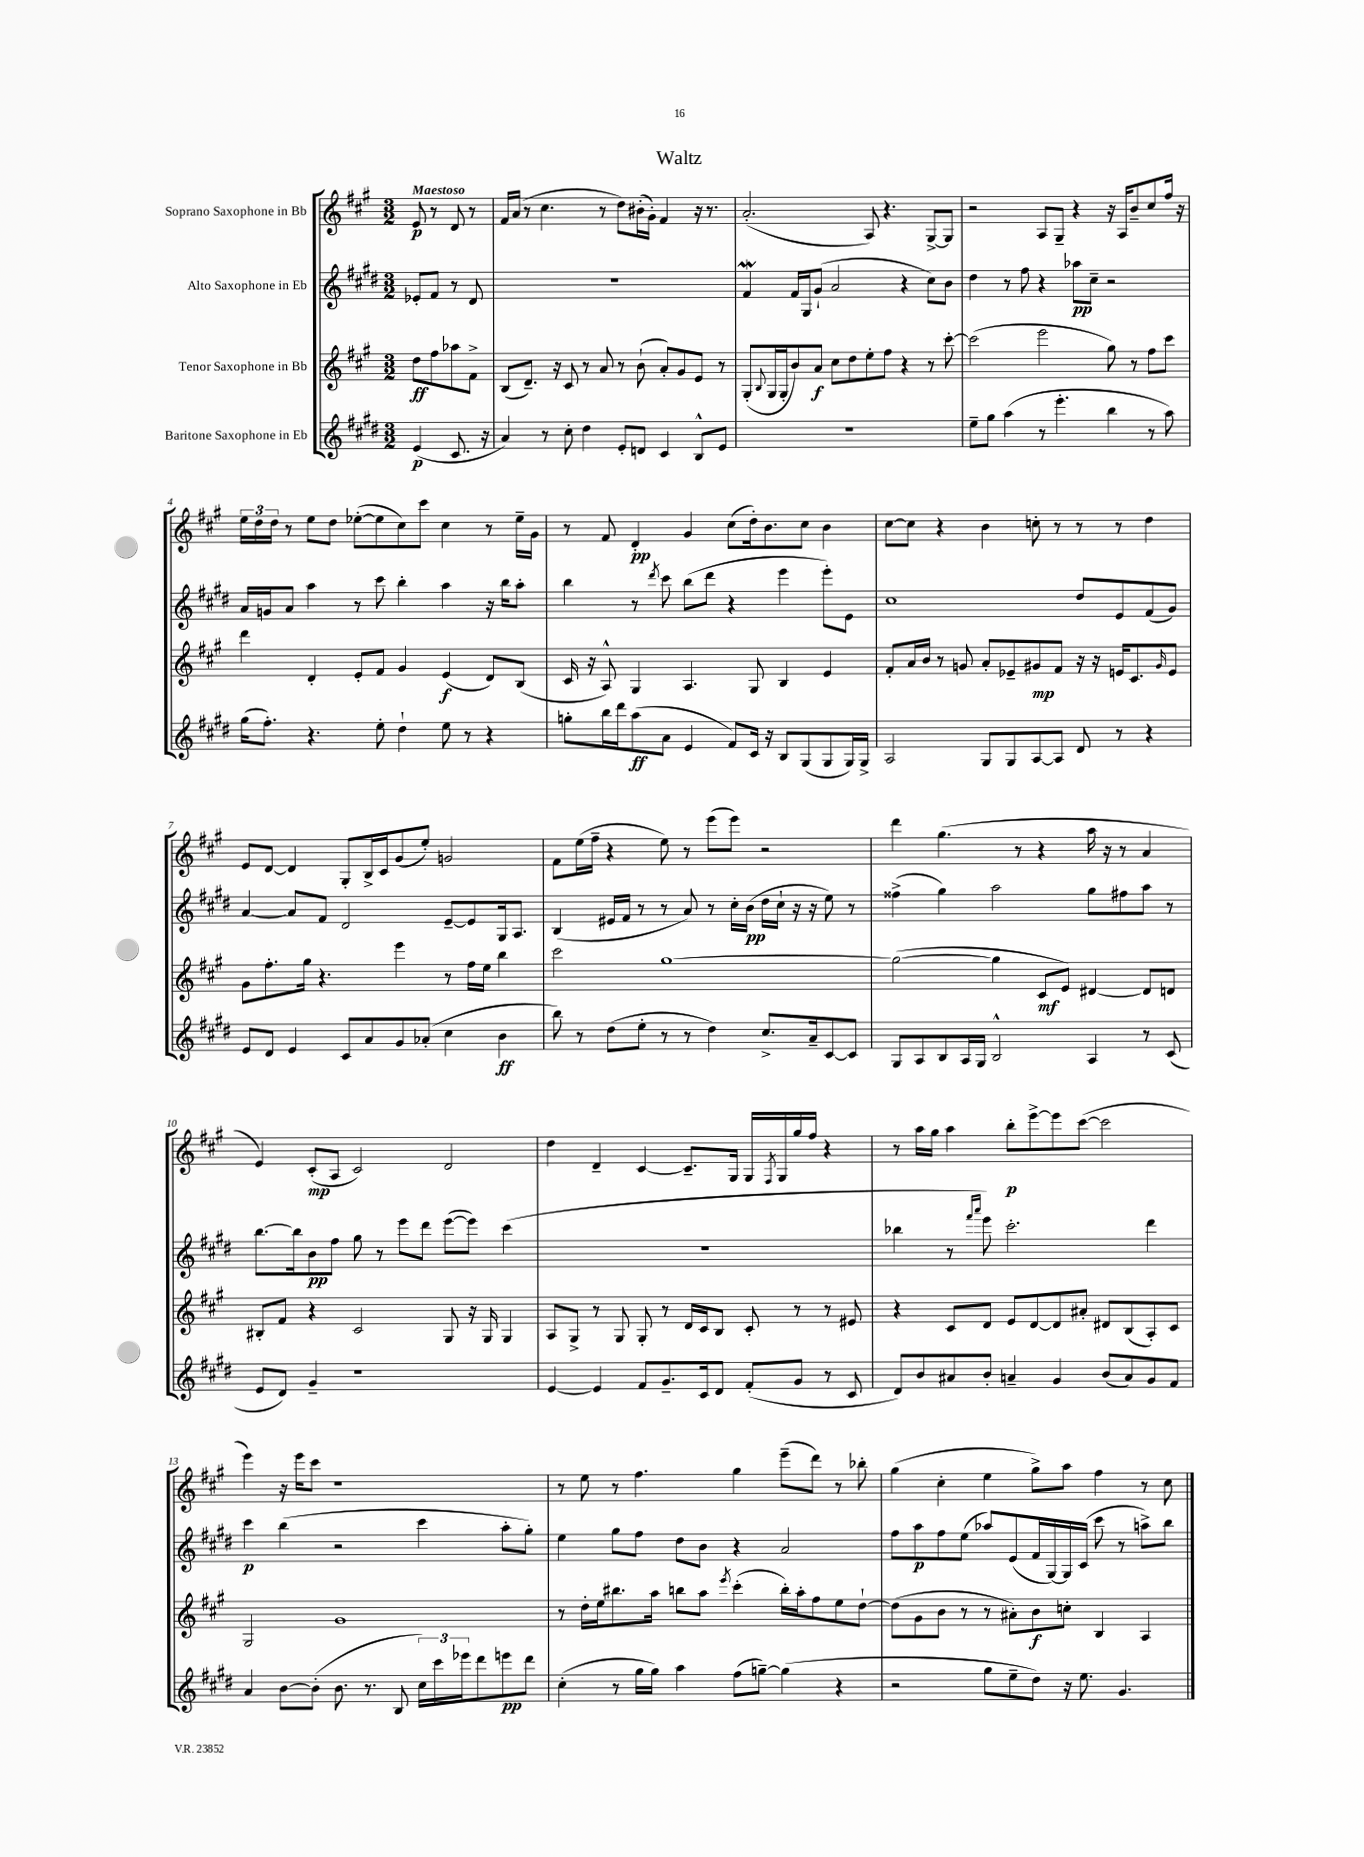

**kern	**dynam	**kern	**dynam	**kern	**dynam	**kern	**dynam
*part4	*part4	*part3	*part3	*part2	*part2	*part1	*part1
*staff4	*staff4	*staff3	*staff3	*staff2	*staff2	*staff1	*staff1
*I"Baritone Saxophone in Eb	*	*I"Tenor Saxophone in Bb	*	*I"Alto Saxophone in Eb	*	*I"Soprano Saxophone in Bb	*
*clefG2	*	*clefG2	*	*clefG2	*	*clefG2	*
*k[f#c#g#d#]	*	*k[f#c#g#]	*	*k[f#c#g#d#]	*	*k[f#c#g#]	*
*M3/2	*	*M3/2	*	*M3/2	*	*M3/2	*
=	=	=	=	=	=	=	=
!	!	!	!	!	!	!LO:TX:a:B:t=Maestoso	!
(4e/	p	8dd\L	ff	8e-X'/L	.	8e/	p
.	.	8ff#\	.	8f#/J	.	8r	.
8.c#/	.	8aa-X\	.	8r	.	8d/	.
.	.	8f#^\J	.	8d#/	.	8r	.
16r	.	.	.	.	.	.	.
=1	=1	=1	=1	=1	=1	=1	=1
4a/)	.	(8B/L	.	1.r	.	16f#/LL	.
.	.	.	.	.	.	(16a/JJ	.
.	.	8.d~/J)	.	.	.	8r	.
8r	.	.	.	.	.	4.cc#\	.
.	.	16r	.	.	.	.	.
8cc#'\	.	8c#/	.	.	.	.	.
4dd#\	.	8r	.	.	.	.	.
.	.	8a/	.	.	.	8r	.
8e'/L	.	8r	.	.	.	8dd\L)	.
8dn/J	.	(8b`\	.	.	.	(16b#X'\L	.
.	.	.	.	.	.	16g#'\JJ)	.
4c#/	.	8a'/L)	.	.	.	4f#/	.
.	.	8g#/	.	.	.	.	.
8B^^/L	.	8e/J	.	.	.	16r	.
.	.	.	.	.	.	8.r	.
8e/J	.	8r	.	.	.	.	.
=2	=2	=2	=2	=2	=2	=2	=2
1.r	.	(8G#'/L	.	4f#W/	.	(2.a'/	.
.	.	8qqB/	.	.	.	.	.
.	.	16G#/L	.	.	.	.	.
.	.	16G#'/J	.	.	.	.	.
.	.	8b/)	.	16f#/LL	.	.	.
.	.	.	.	16G#/J	.	.	.
.	.	8a/J	f	(8g#`/J	.	.	.
.	.	8cc#\L	.	2a/	.	.	.
.	.	8dd\	.	.	.	.	.
.	.	8ee'\	.	.	.	8A/)	.
.	.	8ff#\J	.	.	.	4.r	.
.	.	4r	.	4r	.	.	.
.	.	8r	.	8cc#\L)	.	[8G#^/L	.
.	.	[8ccc#'\	.	8b\J	.	8G#/J]	.
=3	=3	=3	=3	=3	=3	=3	=3
8ee~\L	.	(2ccc#\]	.	4dd#\	.	2r	.
8gg#\J	.	.	.	.	.	.	.
(4aa\	.	.	.	8r	.	.	.
.	.	.	.	8ff#\	.	.	.
8r	.	2eee\	.	4r	.	8A/L	.
4.eee'\	.	.	.	.	.	8G#~/J	.
.	.	.	.	8aa-X\L	pp	4r	.
.	.	.	.	8cc#~\J	.	.	.
4bb\	.	8gg#\)	.	2r	.	16r	.
.	.	.	.	.	.	16A/KL	.
.	.	8r	.	.	.	8b~/	.
8r	.	8ff#\L	.	.	.	8cc#/	.
8aa\)	.	8ccc#\J	.	.	.	16ff#/Jk	.
.	.	.	.	.	.	16r	.
!!LO:LB:g=z
=4	=4	=4	=4	=4	=4	=4	=4
(16gg#\KL	.	4ddd\	.	16a/LL	.	24ee\LL	.
.	.	.	.	.	.	24dd\	.
8.ff#'\J)	.	.	.	16gn/J	.	.	.
.	.	.	.	.	.	24dd\JJ	.
.	.	.	.	8a/J	.	8r	.
4.r	.	4d'/	.	4aa\	.	8ee\L	.
.	.	.	.	.	.	8dd\J	.
.	.	8e'/L	.	8r	.	([8ee-X'\L	.
8ee'\	.	8f#/J	.	8ccc#\	.	8ee-\]	.
4dd#`\	.	4g#/	.	4bb'\	.	8cc#\)	.
.	.	.	.	.	.	8ccc#\J	.
8ee\	.	(4e/	f	4aa\	.	4cc#\	.
8r	.	.	.	.	.	.	.
4r	.	8d/L)	.	16r	.	8r	.
.	.	.	.	16bb\KL	.	.	.
.	.	(8B/J	.	8aa'\J	.	16ee-~\LL	.
.	.	.	.	.	.	16g#\JJ	.
=5	=5	=5	=5	=5	=5	=5	=5
8ggn'\L	.	16c#/	.	4bb\	.	8r	.
.	.	16r	.	.	.	.	.
16bb\L	.	8A^^/)	.	.	.	8f#/	.
16ddd#\J	.	.	.	.	.	.	.
(8aa\	ff	4G#/	.	8r	.	4d'/	pp
.	.	.	.	8qddd#/	.	.	.
8a\J	.	.	.	8ccc#\	.	.	.
4e/	.	4.A/	.	(8bb\L	.	4g#/	.
.	.	.	.	8ddd#\J	.	.	.
8f#/L)	.	.	.	4r	.	(8cc#\L	.
16c#/Jk	.	8G#/	.	.	.	16dd'\k)	.
16r	.	.	.	.	.	8.b\	.
8B/L	.	4B/	.	4eee\	.	.	.
(8G#/	.	.	.	.	.	8cc#\J	.
8G#/	.	4e/	.	8eee'\L)	.	4b\	.
16G#/L)	.	.	.	8e\J	.	.	.
16G#^/JJ	.	.	.	.	.	.	.
=6	=6	=6	=6	=6	=6	=6	=6
2A/	.	8f#'/L	.	1cc#	.	[8cc#\L	.
.	.	16a/L	.	.	.	8cc#\J]	.
.	.	16b/JJ	.	.	.	.	.
.	.	8r	.	.	.	4r	.
.	.	8gn/	.	.	.	.	.
8G#/L	.	8a'/L	.	.	.	4b\	.
8G#/	.	8e-X~/	.	.	.	.	.
[8A/	.	8g#X/	mp	.	.	8ccn'\	.
8A/J]	.	8f#/J	.	.	.	8r	.
8d#/	.	16r	.	8dd#/L	.	8r	.
.	.	16r	.	.	.	.	.
8r	.	16en/KL	.	8e/	.	8r	.
.	.	8.c#/	.	.	.	.	.
4r	.	.	.	(8f#/	.	4dd\	.
.	.	16qqg#/	.	.	.	.	.
.	.	8e/J	.	8g#/J)	.	.	.
!!LO:LB:g=z
=7	=7	=7	=7	=7	=7	=7	=7
8e/L	.	8g#\L	.	[4a/	.	8e/L	.
8d#/J	.	8.ff#'\	.	.	.	[8d/J	.
4e/	.	.	.	8a/L]	.	4d/]	.
.	.	16gg#\Jk	.	.	.	.	.
.	.	4.r	.	8f#/J	.	.	.
8c#/L	.	.	.	2d#/	.	8G#'/L	.
8a/	.	.	.	.	.	16B^/L	.
.	.	.	.	.	.	16c#/J	.
8g#/	.	4eee\	.	.	.	(8g#/	.
(8a-X'/J	.	.	.	.	.	8ee'/J)	.
4cc#\	.	8r	.	[8e~/L	.	2gn/	.
.	.	16ff#\LL	.	8e/]	.	.	.
.	.	16ee\JJ	.	.	.	.	.
4b\	ff	4bb\	.	16G#/k	.	.	.
.	.	.	.	8.A/J	.	.	.
=8	=8	=8	=8	=8	=8	=8	=8
8bb\)	.	2ccc#\	.	(4B/	.	8f#\L	.
8r	.	.	.	.	.	(16ee\L	.
.	.	.	.	.	.	16ff#~\JJ	.
(8dd#\L	.	.	.	16e#X/LL	.	4r	.
.	.	.	.	16f#/JJ	.	.	.
8ee'\J	.	.	.	8r	.	.	.
8r	.	[1gg#	.	8r	.	8ee\)	.
8r	.	.	.	8a/)	.	8r	.
4dd#\)	.	.	.	8r	.	(8eee\L	.
.	.	.	.	16cc#'\LL	.	8eee\J)	.
.	.	.	.	(16b\JJ	pp	.	.
8.cc#^/L	.	.	.	16dd#\LL	.	2r	.
.	.	.	.	16cc#`\JJ	.	.	.
.	.	.	.	16r	.	.	.
16a~/k	.	.	.	16r	.	.	.
[8c#/	.	.	.	8ee\)	.	.	.
8c#/J]	.	.	.	8r	.	.	.
=9	=9	=9	=9	=9	=9	=9	=9
8G#/L	.	(2gg#\_	.	(4ff##X^\	.	4ddd\	.
8A/	.	.	.	.	.	.	.
8B/	.	.	.	4gg#\)	.	(4.gg#\	.
16A/L	.	.	.	.	.	.	.
16G#/JJ	.	.	.	.	.	.	.
2B^^/	.	4gg#\]	.	2aa\	.	.	.
.	.	.	.	.	.	8r	.
.	.	8c#/L	mf	.	.	4r	.
.	.	8e/J)	.	.	.	.	.
4A/	.	[4d#X/	.	8gg#\L	.	16aa\	.
.	.	.	.	.	.	16r	.
.	.	.	.	8ff#X\	.	8r	.
8r	.	8d#/L]	.	8aa\J	.	4a/	.
(8c#/	.	8dn/J	.	8r	.	.	.
!!LO:LB:g=z
=10	=10	=10	=10	=10	=10	=10	=10
8e/L	.	8B#X'/L	.	[8.bb\L	.	4e/)	.
8d#/J)	.	8f#/J	.	.	.	.	.
.	.	.	.	16bb\k]	.	.	.
4g#~/	.	4r	.	8b\	pp	(8c#'/L	mp
.	.	.	.	8ff#\J	.	8A/J	.
1r	.	2c#/	.	8gg#\	.	2c#/)	.
.	.	.	.	8r	.	.	.
.	.	.	.	8eee\L	.	.	.
.	.	.	.	8ddd#\J	.	.	.
.	.	8G#/	.	([8eee\L	.	2d/	.
.	.	16r	.	8eee\J])	.	.	.
.	.	16G#/	.	.	.	.	.
.	.	4G#/	.	(4ccc#\	.	.	.
=11	=11	=11	=11	=11	=11	=11	=11
[4e/	.	8A/L	.	1.r	.	4dd\	.
.	.	8G#^/J	.	.	.	.	.
4e/]	.	8r	.	.	.	4d~/	.
.	.	8G#/	.	.	.	.	.
8f#/L	.	8G#'/	.	.	.	[4c#/	.
8.g#~/	.	8r	.	.	.	.	.
.	.	16d/LL	.	.	.	8.c#~/L]	.
16c#/k	.	16c#/J	.	.	.	.	.
8d#/J	.	8B/J	.	.	.	.	.
.	.	.	.	.	.	16G#/Jk	.
(8f#'/L	.	8c#'/	.	.	.	16G#/LL	.
.	.	.	.	.	.	8qF#/	.
.	.	.	.	.	.	16G#/	.
8g#/J	.	8r	.	.	.	16gg#/	.
.	.	.	.	.	.	16ff#/JJ	.
8r	.	8r	.	.	.	4r	.
8c#/	.	8e#X/	.	.	.	.	.
=12	=12	=12	=12	=12	=12	=12	=12
8d#/L)	.	4r	.	4bb-X\	.	8r	.
8b/	.	.	.	.	.	16aa\LL	.
.	.	.	.	.	.	16gg#\JJ	.
8a#X/	.	8c#/L	.	8r	.	4aa\	.
.	.	.	.	16qqfff#/LL	.	.	.
.	.	.	.	16qqaaa/JJ	.	.	.
8b'/J	.	8d/J	.	8eee\)	.	.	.
4an~/	.	8e/L	.	2.ccc#'\	.	8bb'\L	p
.	.	[8d/	.	.	.	[8eee^\	.
4g#/	.	8d/]	.	.	.	8eee\]	.
.	.	8a#X'/J	.	.	.	([8ccc#\J	.
(8b/L	.	8d#X/L	.	.	.	2ccc#\]	.
8a/)	.	(8B/	.	.	.	.	.
8g#/	.	8A'/)	.	4ddd#\	.	.	.
8f#/J	.	8c#/J	.	.	.	.	.
!!LO:LB:g=z
=13	=13	=13	=13	=13	=13	=13	=13
4a/	.	2G#/	.	4ccc#\	p	4eee\)	.
[8b\L	.	.	.	(4bb\	.	16r	.
.	.	.	.	.	.	16eee\KL	.
(8b'\J]	.	.	.	.	.	8ccc#\J	.
8.b\	.	1g#	.	2r	.	1r	.
8.r	.	.	.	.	.	.	.
8B/	.	.	.	.	.	.	.
24cc#\LL)	.	.	.	4ccc#\	.	.	.
24ccc#\	.	.	.	.	.	.	.
24eee-X\J	.	.	.	.	.	.	.
8ddd#\	.	.	.	.	.	.	.
8eeen\	pp	.	.	8aa'\L	.	.	.
8ddd#\J	.	.	.	8gg#'\J)	.	.	.
=14	=14	=14	=14	=14	=14	=14	=14
(4cc#'\	.	8r	.	4ee\	.	8r	.
.	.	16dd'\LL	.	.	.	8ee\	.
.	.	16ee\J	.	.	.	.	.
8r	.	8.bb#X\	.	8gg#\L	.	8r	.
16gg#\LL	.	.	.	8ff#\J	.	4.ff#\	.
16gg#\JJ)	.	16aa\Jk	.	.	.	.	.
4aa\	.	8bbn\L	.	8dd#\L	.	.	.
.	.	8aa\J	.	8b\J	.	.	.
.	.	8qeee/	.	.	.	.	.
(8ff#\L	.	(4ccc#'\	.	4r	.	4gg#\	.
[8ggn~\J)	.	.	.	.	.	.	.
(4gg\]	.	16bb'\LL)	.	2a/	.	(8eee~\L	.
.	.	16aa'\J	.	.	.	.	.
.	.	8ff#\	.	.	.	8ddd\J)	.
4r	.	8ee\	.	.	.	8r	.
.	.	[8dd`\J	.	.	.	8bb-X'\	.
=15	=15	=15	=15	=15	=15	=15	=15
2r	.	(8dd\L]	.	8ff#\L	.	(4gg#\	.
.	.	8g#\	.	8aa\	p	.	.
.	.	8b\J	.	8ff#\	.	4cc#'\	.
.	.	8r	.	(8ee\J	.	.	.
8gg#\L	.	8r	.	8aa-X/L)	.	4ee\	.
8ee~\	.	8a#X'\L)	.	(8e/	.	.	.
8dd#\J)	.	8b\	f	16f#/L	.	8gg#^\L)	.
.	.	.	.	[16G#/)	.	.	.
16r	.	8ccn'\J	.	16G#/]	.	8aa\J	.
8.ee\	.	.	.	(16c#/JJ	.	.	.
.	.	4B/	.	8ccc#\	.	4ff#\	.
4.g#/	.	.	.	8r	.	.	.
.	.	4A/	.	8aan^\L)	.	8r	.
.	.	.	.	8bb\J	.	8cc#\	.
==	==	==	==	==	==	==	==
*-	*-	*-	*-	*-	*-	*-	*-
